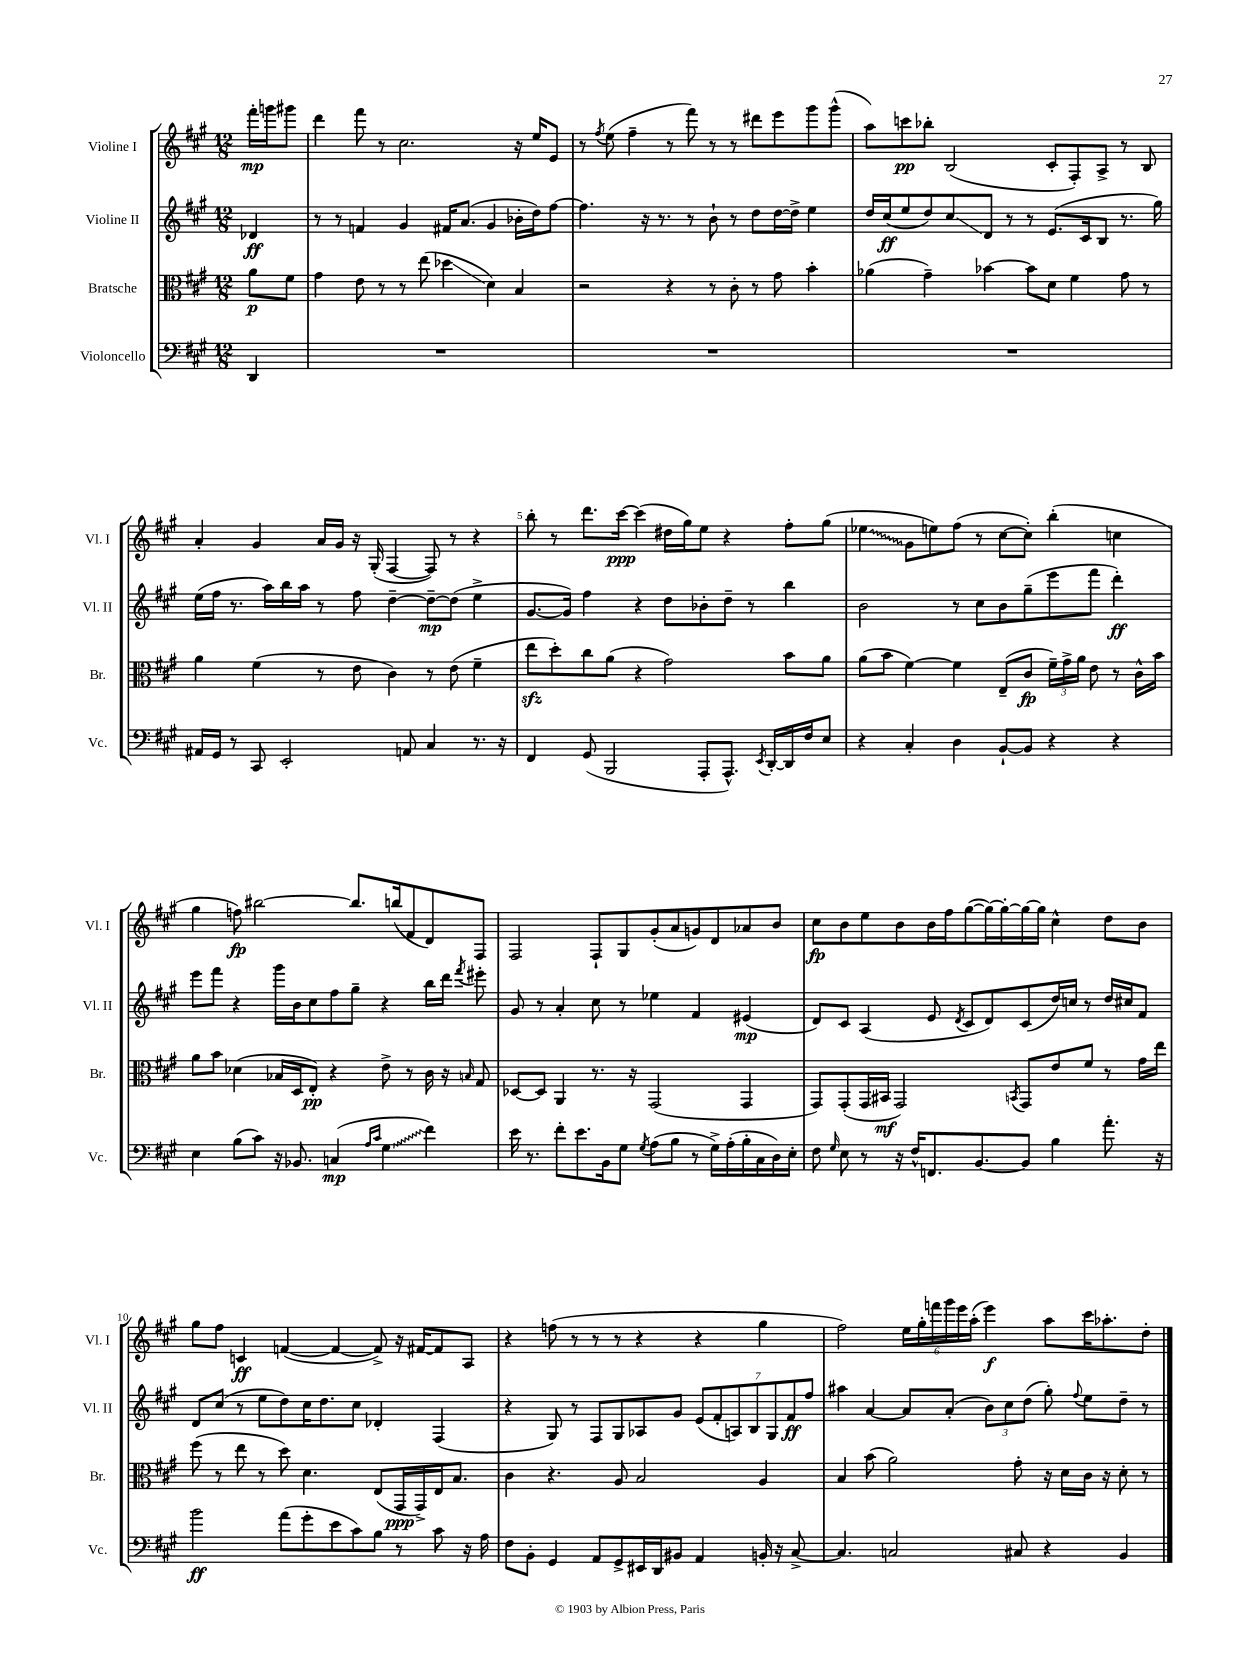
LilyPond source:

<<
\new StaffGroup <<
\new Staff = "s0" \with { instrumentName = "Violine I" shortInstrumentName = "Vl. I" } {
    \clef treble \key a \major \numericTimeSignature \time 12/8 \partial 4
    \autoBeamOff fis'''16[-.\mp g'''16 gis'''8] |
    d'''4 fis'''8 r8 cis''2. r16 e''16[ e'8] |
    r8 \acciaccatura { fis''8 } e''8( fis''4-- r8 fis'''8) r8 r8 dis'''8[ e'''8 gis'''8 gis'''8]-^( |
    a''8[) c'''8\pp bes''8]-. b2( cis'8[-. fis8-.) a8]-> r8 b8 |
    a'4-. gis'4 a'16[ gis'16] r16 gis16-.( fis4~ fis8) r8 r4 |
    b''8-. r8 d'''8.[ cis'''16]~\ppp cis'''4( dis''16[ gis''16) e''8] r4 fis''8[-. gis''8]( |
    \once \override Glissando.style = #'zigzag ees''4\glissando gis'8[ e''8) fis''8]( r8 cis''8[~ cis''8]-.) b''4-.( c''4 |
    gis''4 f''8\fp) bis''2~ bis''8.[ b''16( fis'8 d'8) fis8] |
    fis2 fis8[-! gis8 gis'8-.( a'8 g'8) d'8 aes'8 b'8] |
    cis''8[\fp b'8 e''8 b'8 b'16 fis''16 gis''8~( gis''16~) gis''16~-. gis''16~ gis''16] cis''4-^ d''8[ b'8] |
    gis''8[ fis''8] c'4\ff f'4~( f'4~ f'8->) r16 fis'16[~ fis'8 a8] |
    r4 f''8( r8 r8 r8 r4 r4 gis''4 |
    fis''2) \tuplet 6/4 { e''16[ gis''16-. f'''16 gis'''16 e'''16 a''16]-.( } e'''4\f) a''8[ cis'''16 aes''8.-. d''8]-. \bar "|." |
}
\new Staff = "s1" \with { instrumentName = "Violine II" shortInstrumentName = "Vl. II" } {
    \clef treble \key a \major \numericTimeSignature \time 12/8 \partial 4
    \autoBeamOff des'4\ff |
    r8 r8 f'4 gis'4 fis'16[ a'8.]( gis'4 bes'16[-. d''16) fis''8]~ |
    fis''4. r16 r8. r8 b'8-! r8 d''8[ d''16~ d''16]-> e''4 |
    d''16[ cis''16\ff( e''8 d''8) cis''8\glissando d'8] r8 r8 e'8.[( cis'16 b8] r8. gis''16) |
    e''16[( fis''16] r8. a''16[) b''16 a''16] r8 fis''8 d''4~-- d''8[~--\mp d''8]( e''4-> |
    gis'8.[~ gis'16]) fis''4 r4 d''8[ bes'8-. d''8]-- r8 b''4 |
    b'2 r8 cis''8[ b'8 gis''8--( e'''8 fis'''8] d'''4-.\ff) |
    e'''8[ fis'''8] r4 gis'''16[ b'16 cis''8 fis''8 gis''8]-- r4 b''16[ d'''16] \acciaccatura { fis'''8 } eis'''8-. |
    gis'8 r8 a'4-. cis''8 r8 ees''4 fis'4 eis'4\mp( |
    d'8[) cis'8] a4( e'8 \acciaccatura { d'8 } cis'8[ d'8) cis'8( d''16) c''16] r8 d''16[ cis''16 fis'8] |
    d'8[ cis''8]( r8 e''8[ d''8) cis''16 d''8. cis''8] des'4-. fis4( |
    r4 gis8) r8 fis8[ gis8 aes8 gis'8] \tuplet 7/4 { e'8[( fis'8-. a8) b8 gis8 fis'8\ff fis''8] } |
    ais''4 a'4~ a'8[ a'8]-.( \tuplet 3/2 { b'8[) cis''8 d''8]( } gis''8-.) \appoggiatura { fis''8 } e''8[ d''8]-- r8 \bar "|." |
}
\new Staff = "s2" \with { instrumentName = "Bratsche" shortInstrumentName = "Br." } {
    \clef alto \key a \major \numericTimeSignature \time 12/8 \partial 4
    \autoBeamOff a'8[\p fis'8] |
    gis'4 e'8 r8 r8 e''8( des''4\glissando d'4) b4 |
    r2 r4 r8 cis'8-. r8 gis'8 b'4-. |
    aes'4( gis'4--) bes'4~ bes'8[ d'8] fis'4 gis'8 r8 |
    a'4 fis'4( r8 e'8 cis'4) r8 e'8( fis'4-- |
    e''8[\sfz d''8-.) cis''8 a'8]( r4 gis'2) b'8[ a'8] |
    a'8[( b'8] fis'4~) fis'4 e8[--( cis'8]\fp \tuplet 3/2 { fis'16[--) gis'16-> a'16] } e'8 r8 cis'16[-^ b'16] |
    a'8[ b'8] des'4( bes16[ d16 e8]-.\pp) r4 e'8-> r8 cis'16 r16 \grace { b16 } gis8 |
    des8[~ des8] a,4 r8. r16 gis,2( gis,4 |
    gis,8[) gis,8-.( gis,16 bis,16]\mf gis,2) \acciaccatura { b,8 } gis,8[ e'8 fis'8] r8 gis'16[ e''16] |
    fis''8( r8 e''8 r8 d''8) d'4. e8[( gis,16\ppp gis,16->) e16 b8.] |
    cis'4 r4. a8 b2 a4 |
    b4 b'8( a'2) gis'8-. r16 d'16[ cis'16] r16 d'8-. r8 \bar "|." |
}
\new Staff = "s3" \with { instrumentName = "Violoncello" shortInstrumentName = "Vc." } {
    \clef bass \key a \major \numericTimeSignature \time 12/8 \partial 4
    \autoBeamOff d,4 |
    R1. |
    R1. |
    R1. |
    ais,16[ gis,16] r8 cis,8 e,2-. a,8 cis4 r8. r16 |
    fis,4 gis,8( b,,2 a,,8[-. a,,8.]-^) \acciaccatura { e,8 } d,16[~-. d,16 fis16 e8] |
    r4 cis4-. d4 b,8[~-! b,8] r4 r4 |
    e4 b8[( cis'8]) r16 bes,8. c4\mp( \grace { a16[ cis'16] } \once \override Glissando.style = #'zigzag gis4\glissando fis'4) |
    e'16 r8. fis'8[-. e'8. b,16 gis8] \acciaccatura { gis8 } a8[( b8] r8 gis16[->) a16-.( b16-. cis16 d16) e16]-. |
    fis8 \grace { gis16 } e8 r8 r16 fis16[-^ f,8. b,8.~ b,8] b4 a'8.-. r16 |
    b'2\ff a'8[( gis'8-. e'8 cis'8) b8] r8 cis'8 r16 a16 |
    fis8[ b,8]-. gis,4 a,8[ gis,8-> eis,16 d,16 bis,8] a,4 b,16-. r16 cis8~-> |
    cis4. c2 cis8 r4 b,4 \bar "|." |
}
>>
>>
\layout { \context { \Score \override BarNumber.break-visibility = ##(#f #t #t) barNumberVisibility = #(every-nth-bar-number-visible 5) } }
